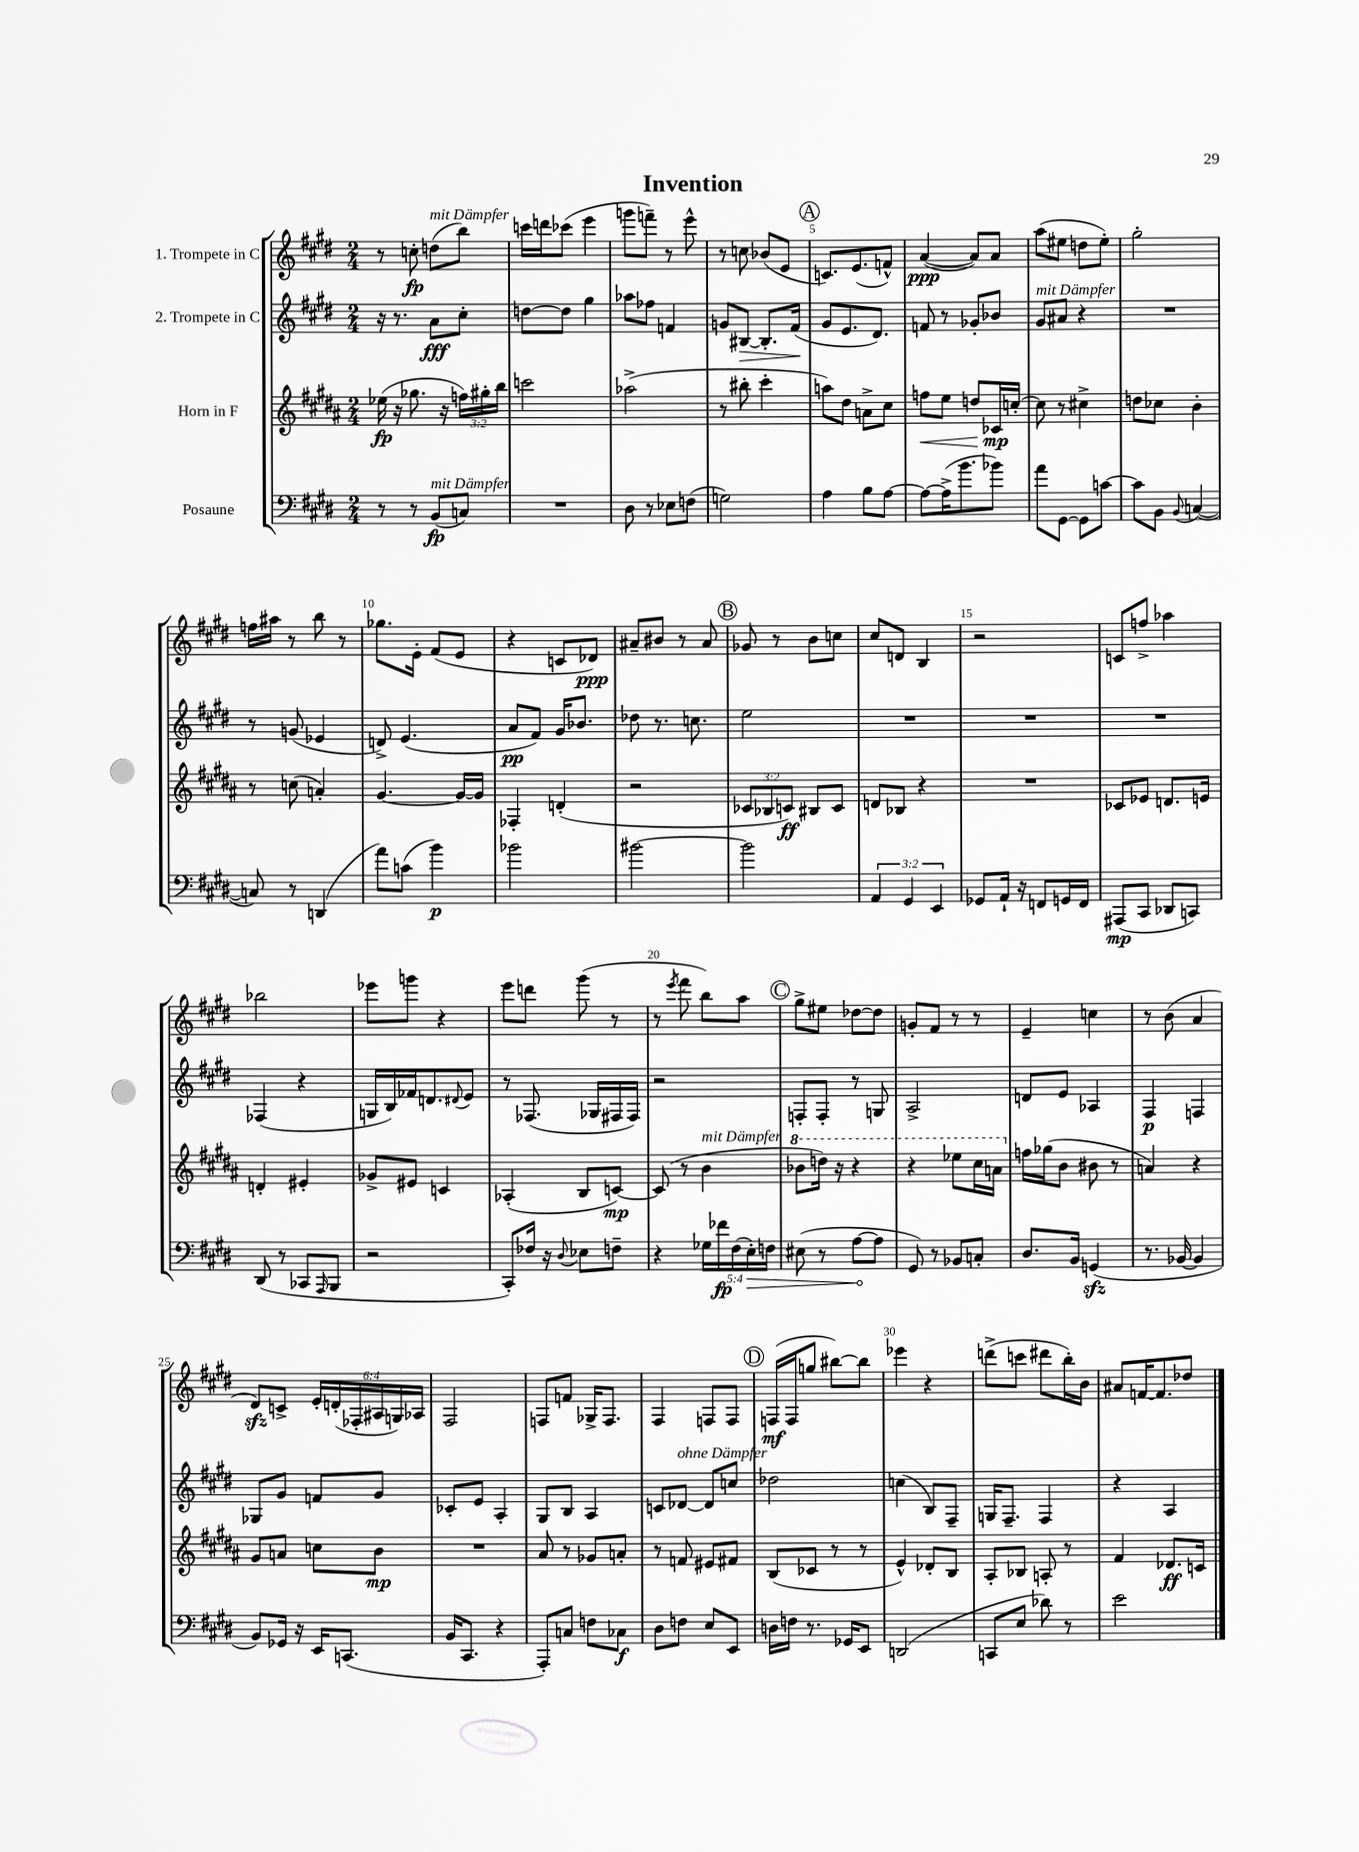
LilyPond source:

\header { title = "Invention" }
<<
\new StaffGroup <<
\new Staff = "s0" \with { instrumentName = "1. Trompete in C" } {
    \clef treble \key e \major \numericTimeSignature \time 2/4 \override Staff.TupletNumber.text = #tuplet-number::calc-fraction-text
    r8 c''8-.\fp d''8^\markup { \italic "mit Dämpfer" }( b''8) |
    c'''16 d'''16 ces'''8( e'''4 |
    g'''8 f'''8--) r8 e'''8-^ |
    r8 c''8 bes'8( e'8 |
    \mark \markup { \circle "A" } c'8.) e'8.( f'8-^) |
    a'4~\ppp( a'8) a'8 |
    a''8( eis''8 d''8 eis''8-.) |
    gis''2-. |
    f''16 ais''16 r8 b''8 r8 |
    ges''8. e'16-. fis'8( e'8 |
    r4 c'8 des'8\ppp) |
    ais'8-- bis'8 r8 ais'8 |
    \mark \markup { \circle "B" } ges'8 r8 b'8 c''8 |
    cis''8 d'8 b4 |
    r2 |
    c'8 f''8-> aes''4 |
    bes''2 |
    ees'''8 g'''8 r4 |
    e'''8 d'''8 gis'''8( r8 |
    r8 \acciaccatura { e'''8 } fis'''8 b''8) a''8 |
    \mark \markup { \circle "C" } gis''8-> eis''8 des''8~ des''8 |
    g'8-. fis'8 r8 r8 |
    e'4-- c''4 |
    r8 b'8( a'4 |
    dis'8\sfz) c'8-> \tuplet 6/4 { e'16-. d'16-.( fes16-. ais16 g16) aes16 } |
    fis2 |
    f8 f'8 ges16-> f8. |
    fis4 f8 f8 |
    \mark \markup { \circle "D" } f16\mf( f16 g''8 bis''8~) bis''8 |
    ees'''4 r4 |
    d'''8->( c'''8 dis'''8 b''16-.) b'16 |
    ais'8 f'16~ f'8. des''8 \bar "|." |
}
\new Staff = "s1" \with { instrumentName = "2. Trompete in C" } {
    \clef treble \key e \major \numericTimeSignature \time 2/4
    r16 r8. a'8\fff cis''8-. |
    d''8~ d''8 gis''4 |
    aes''8 fes''8 f'4 |
    g'8 bis8~\> bis8.-. fis'16\!( |
    \mark \markup { \circle "A" } gis'8 e'8. dis'8.) |
    f'8 r8 ges'8-. bes'8 |
    gis'8^\markup { \italic "mit Dämpfer" } ais'8 r4 |
    R2 |
    r8 g'8( ees'4 |
    d'8->) e'4.( |
    a'8\pp fis'8) gis'16 bes'8. |
    des''8 r8. c''8. |
    \mark \markup { \circle "B" } e''2 |
    R2 |
    R2 |
    R2 |
    fes4( r4 |
    g16 b16) fes'16 d'8. \appoggiatura { dis'8 } e'8 |
    r8 fes8.( ges16 fis16 fis16) |
    r2 |
    \mark \markup { \circle "C" } f8-. f8-. r8 g8 |
    a2-> |
    d'8 e'8 aes4 |
    fis4\p f4 |
    ges8 gis'8 f'8 gis'8 |
    ces'8-. e'8 a4-. |
    gis8 b8 a4 |
    c'8 des'8~^\markup { \italic "ohne Dämpfer" } des'8 c''8 |
    \mark \markup { \circle "D" } des''2 |
    c''4( b8) fis8-- |
    g16 fis8.-- fis4 |
    r4 a4 \bar "|." |
}
\new Staff = "s2" \with { instrumentName = "Horn in F" } {
    \clef treble \key b \major \numericTimeSignature \time 2/4 \override Staff.TupletNumber.text = #tuplet-number::calc-fraction-text
    ees''16\fp( r16 ges''8. r16 \tuplet 3/2 { f''16) gis''16-. b''16 } |
    c'''2 |
    aes''2->( |
    r8 bis''8-. cis'''4-. |
    \mark \markup { \circle "A" } a''8) dis''8 a'8-> cis''8 |
    f''8\< e''8 d''8 ces'16\mp\! c''16~-. |
    c''8 r8 cis''4-> |
    d''8 ces''8 b'4-. |
    r8 c''8( a'4-.) |
    gis'4.~ gis'16~ gis'16 |
    fes4-. d'4-.( |
    r2 |
    \mark \markup { \circle "B" } \tuplet 3/2 { ces'8 bes8 c'8\ff) } bis8 c'8 |
    d'8 bes8 r4 |
    R2 |
    ces'8 ees'8 d'8. e'16 |
    d'4-. eis'4-. |
    ges'8-> eis'8 c'4 |
    aes4-.( b8 c'8~\mp) |
    c'8( r8 b'4^\markup { \italic "mit Dämpfer" } |
    \mark \markup { \circle "C" } \ottava #1 bes''8 d'''16) r16 r4 |
    r4 ees'''8 cis'''16 a''16 \ottava #0 |
    f''16 ges''16( b'8 bis'8 r8 |
    a'4) r4 |
    gis'8 a'8 c''8 b'8\mp |
    R2 |
    ais'8 r8 ges'8 a'8-. |
    r8 f'8 eis'8 fis'8 |
    \mark \markup { \circle "D" } b8( ces'8 r8 r8 |
    e'4-^) des'8-. b8 |
    ais8-. bes8 a8-. r8 |
    fis'4 des'8.\ff c'16 \bar "|." |
}
\new Staff = "s3" \with { instrumentName = "Posaune" } {
    \clef bass \key e \major \numericTimeSignature \time 2/4 \override Staff.TupletNumber.text = #tuplet-number::calc-fraction-text
    r8 r8 b,8\fp^\markup { \italic "mit Dämpfer" }( c8) |
    R2 |
    dis8 r8 ees8 f8( |
    g2) |
    \mark \markup { \circle "A" } a4 b8 a8~ |
    a8~ a16->( b'8. bes'8) |
    a'8 gis,8~ gis,8 c'8~ |
    c'8 b,8 \appoggiatura { b,8 } c4~( |
    c8) r8 d,4( |
    a'8) c'8( b'4\p) |
    bes'2 |
    bis'2~ |
    \mark \markup { \circle "B" } bis'2 |
    \tuplet 3/2 { a,4 gis,4 e,4 } |
    ges,8 a,16-! r16 f,8 g,16 f,16 |
    ais,,8\mp( cis,8 des,8 c,8) |
    dis,8( r8 ces,8 \grace { a,,16 } b,,8 |
    r2 |
    cis,8-.) fes16 r16 \appoggiatura { dis8 } ees8 f8-- |
    r4 \tuplet 5/4 { ges16 fes'16\fp fis16( \once \override Hairpin.circled-tip = ##t e16-.\>) f16 } |
    \mark \markup { \circle "C" } eis8( r8 a8~\! a8 |
    gis,8) r8 bes,8 c8-. |
    dis8. b,16 g,4\sfz( |
    r8. bes,16~ bes,4 |
    b,8) ges,16 r16 e,16 c,8.( |
    b,16 cis,8. r4 |
    a,,8-.) c8 f8 ces8\f |
    dis8 f8 e8 e,8 |
    \mark \markup { \circle "D" } d16 f16 r8. ges,16 e,8 |
    d,2( |
    c,8 e8 des'8) r8 |
    e'2 \bar "|." |
}
>>
>>
\layout { \context { \Score \override BarNumber.break-visibility = ##(#f #t #t) barNumberVisibility = #(every-nth-bar-number-visible 5) } }
